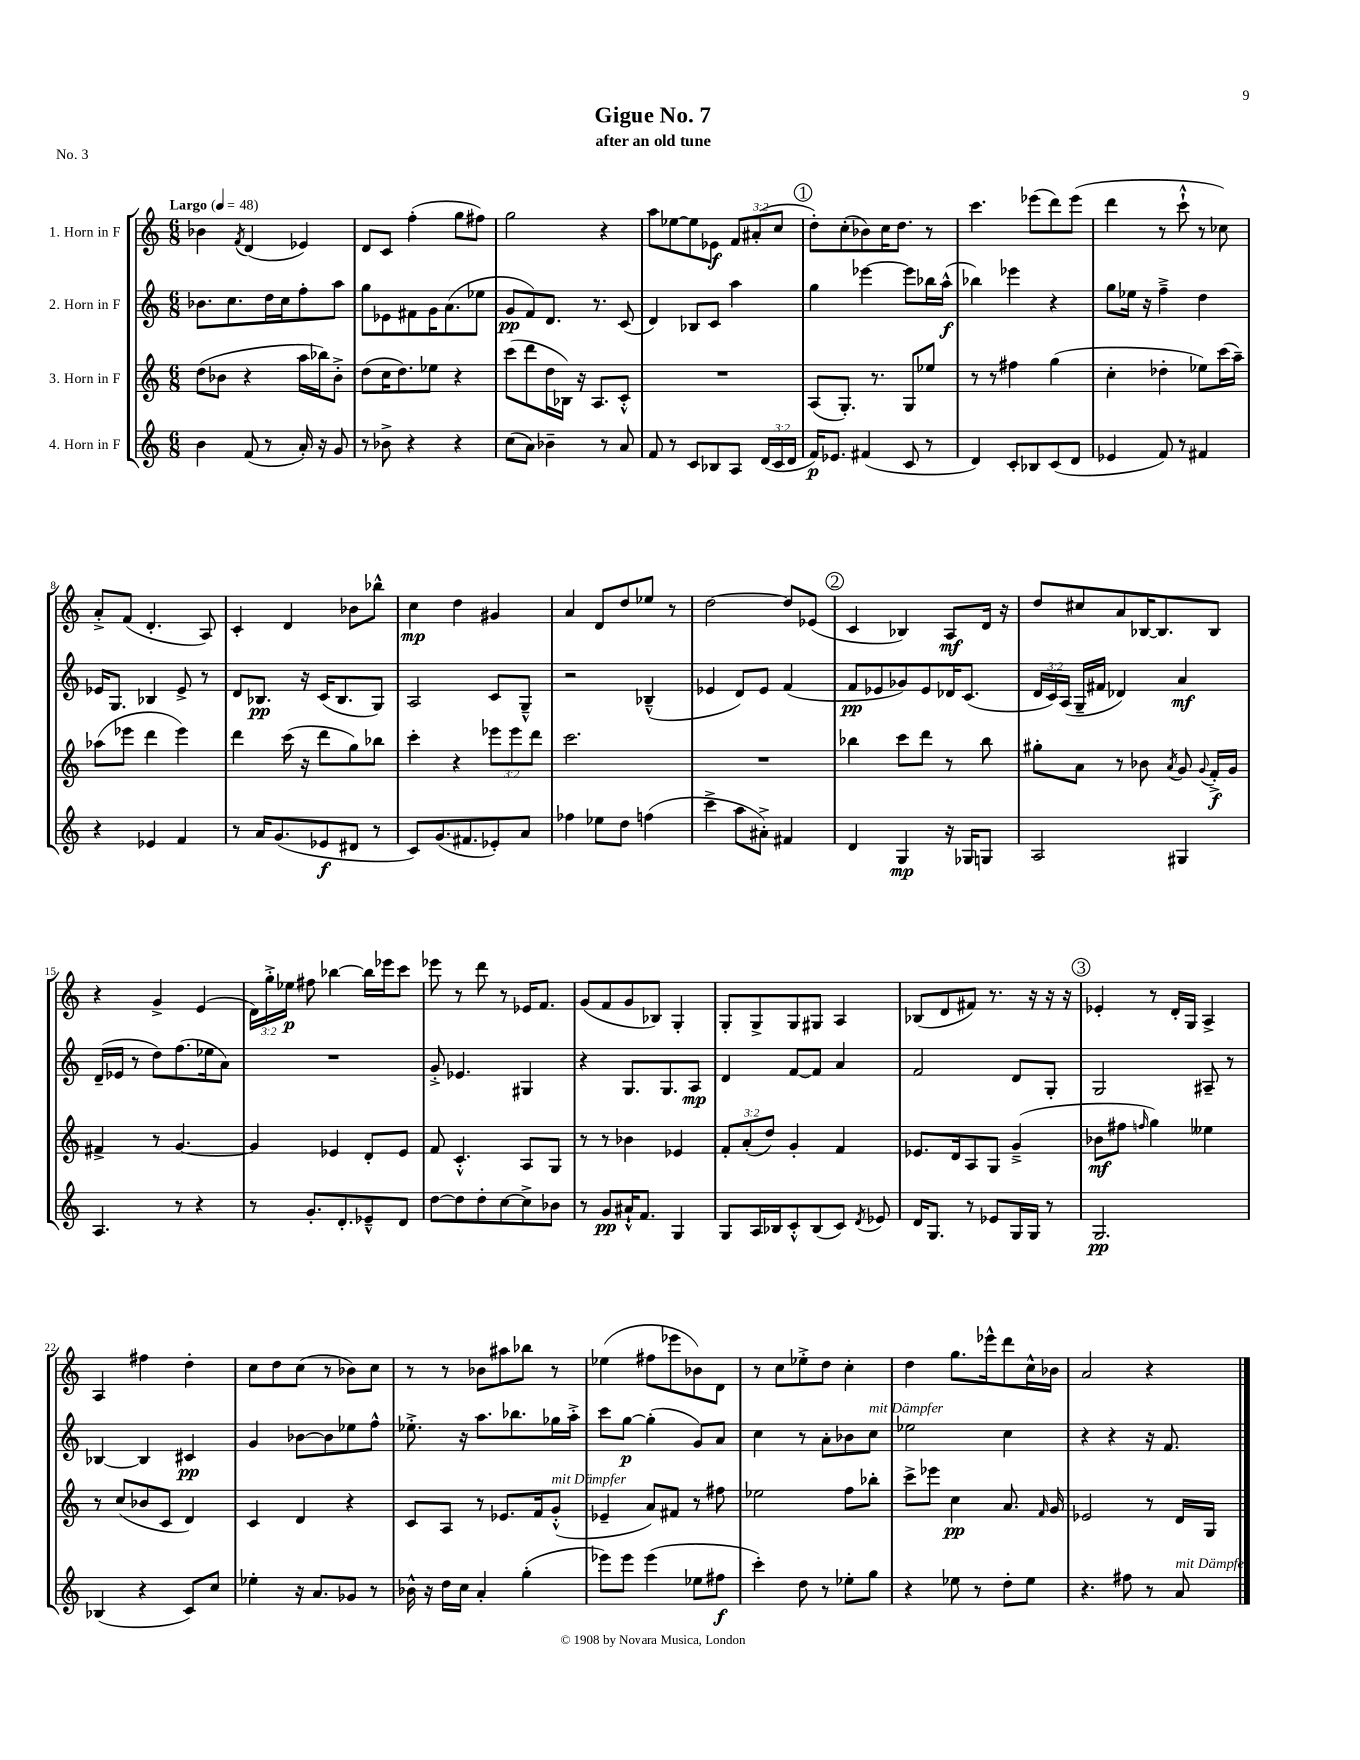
\header { title = "Gigue No. 7" subtitle = "after an old tune" piece = "No. 3" }
<<
\new StaffGroup <<
\new Staff = "s0" \with { instrumentName = "1. Horn in F" } {
    \clef treble \key c \major \numericTimeSignature \time 6/8 \override Staff.TupletNumber.text = #tuplet-number::calc-fraction-text \tempo "Largo" 4 = 48
    \autoBeamOff bes'4 \acciaccatura { f'8 } d'4( ees'4) |
    d'8[ c'8] f''4-.( g''8[ fis''8]) |
    g''2 r4 |
    a''8[ ees''8~ ees''8 ees'8]\f \tuplet 3/2 { f'8[ ais'8-.( c''8] } |
    \mark \markup { \circle "1" } d''8[-.) c''8-.( bes'8) c''16 d''8.] r8 |
    c'''4. ees'''8[( d'''8) ees'''8]( |
    d'''4 r8 c'''8-!-^ r8 ces''8) |
    a'8[-.-> f'8]( d'4.-. a8) |
    c'4-. d'4 bes'8[ bes''8]-^ |
    c''4\mp d''4 gis'4 |
    a'4 d'8[ d''8 ees''8] r8 |
    d''2~ d''8[ ees'8]( |
    \mark \markup { \circle "2" } c'4 bes4) a8[\mf d'16] r16 |
    d''8[ cis''8 a'8 bes16~ bes8. bes8] |
    r4 g'4-> e'4( |
    \tuplet 3/2 { d'16[) g''16-.-> ees''16]\p } fis''8 bes''4~ bes''16[ ees'''16 c'''8] |
    ees'''8 r8 d'''8 r8 ees'16[ f'8.] |
    g'8[( f'8 g'8 bes8]) g4-. |
    g8[-. g8-> g8 gis8] a4 |
    bes8[( d'8 fis'8]) r8. r16 r16 r16 |
    \mark \markup { \circle "3" } ees'4-. r8 d'16[-. g16] a4-> |
    a4 fis''4 d''4-. |
    c''8[ d''8 c''8]( r8 bes'8[) c''8] |
    r8 r8 bes'8[ ais''8 bes''8] r8 |
    ees''4( fis''8[ ees'''8 bes'8) d'8] |
    r8 c''8[ ees''8-.-> d''8] c''4-. |
    d''4 g''8.[ ees'''16-^ d'''8 c''16-^ bes'16] |
    a'2 r4 \bar "|." |
}
\new Staff = "s1" \with { instrumentName = "2. Horn in F" } {
    \clef treble \key c \major \numericTimeSignature \time 6/8 \override Staff.TupletNumber.text = #tuplet-number::calc-fraction-text
    \autoBeamOff bes'8.[ c''8. d''16 c''16 f''8-. a''8] |
    g''8[ ees'8 fis'8 g'16 a'8.( ees''8] |
    g'8[\pp f'8) d'8.] r8. c'8( |
    d'4) bes8[ c'8] a''4 |
    \mark \markup { \circle "1" } g''4 ees'''4~ ees'''8[ bes''16 a''16]-^\f( |
    bes''4) ees'''4 r4 |
    g''8[ ees''16] r16 f''4---> d''4 |
    ees'16[ g8.] bes4 ees'8-> r8 |
    d'8[ bes8.]\pp r16 c'16[( bes8. g8]) |
    a2 c'8[ g8]---^ |
    r2 bes4---^( |
    ees'4 d'8[) ees'8] f'4( |
    \mark \markup { \circle "2" } f'8[\pp ees'8 ges'8) ees'8 des'16 c'8.]( |
    \tuplet 3/2 { d'16[ c'16) a16]( } g16[-- fis'16] des'4) a'4\mf |
    d'16[--( ees'16] r8 d''8[) f''8.( ees''16 a'8]) |
    R2. |
    g'8-.-> ees'4. gis4 |
    r4 g8.[ g8. a8]\mp |
    d'4 f'8[~ f'8] a'4 |
    f'2 d'8[ g8]-. |
    \mark \markup { \circle "3" } g2 ais8-- r8 |
    bes4~ bes4 cis'4\pp |
    g'4 bes'8[~ bes'8 ees''8 f''8]-^ |
    ees''8.-.-> r16 a''8.[ bes''8. ges''16 a''16]-.-> |
    c'''8[ g''8]~\p g''4-.( g'8[) a'8] |
    c''4 r8 a'8[-. bes'8 c''8]^\markup { \italic "mit Dämpfer" } |
    ees''2 c''4 |
    r4 r4 r16 f'8. \bar "|." |
}
\new Staff = "s2" \with { instrumentName = "3. Horn in F" } {
    \clef treble \key c \major \numericTimeSignature \time 6/8 \override Staff.TupletNumber.text = #tuplet-number::calc-fraction-text
    \autoBeamOff d''8[( bes'8] r4 a''16[ bes''16) bes'8]-.-> |
    d''8[( c''16 d''8.) ees''8] r4 |
    c'''8[( d'''8 d''16 bes16]) r16 a8.[ c'8]-.-^ |
    R2. |
    \mark \markup { \circle "1" } a8[( g8.]-.) r8. g8[ ees''8] |
    r8 r8 fis''4 g''4( |
    c''4-. des''4-. ees''8[) c'''16( a''16]--) |
    aes''8[( ees'''8] d'''4 ees'''4) |
    d'''4 c'''16( r16 d'''8[ g''8) bes''8] |
    c'''4-. r4 \tuplet 3/2 { ees'''8[ ees'''8 d'''8] } |
    c'''2. |
    R2. |
    \mark \markup { \circle "2" } bes''4 c'''8[ d'''8] r8 bes''8 |
    gis''8[-. a'8] r8 bes'8 \acciaccatura { a'8 } g'8 \appoggiatura { g'8 } f'16[-.->\f g'16] |
    fis'4-> r8 g'4.~ |
    g'4 ees'4 d'8[-. ees'8] |
    f'8 c'4.-.-^ a8[ g8] |
    r8 r8 bes'4 ees'4 |
    \tuplet 3/2 { f'8[-. a'8-.( d''8]) } g'4-. f'4 |
    ees'8.[ d'16 a8 g8] g'4--->( |
    \mark \markup { \circle "3" } bes'8[\mf fis''8] \grace { f''16 } g''4) eeses''4 |
    r8 c''8[( bes'8 c'8] d'4) |
    c'4 d'4 r4 |
    c'8[ a8] r8 ees'8.[ f'16 g'8]-.-^^\markup { \italic "mit Dämpfer" }( |
    ees'4-- a'8[) fis'8] r8 fis''8 |
    ees''2 f''8[ bes''8]-. |
    c'''8[-> ees'''8] c''4\pp a'8. \grace { f'16 } g'16 |
    ees'2 r8 d'16[ g16] \bar "|." |
}
\new Staff = "s3" \with { instrumentName = "4. Horn in F" } {
    \clef treble \key c \major \numericTimeSignature \time 6/8 \override Staff.TupletNumber.text = #tuplet-number::calc-fraction-text
    \autoBeamOff b'4 f'8( r8 a'16-.) r16 g'8 |
    r8 bes'8-> r4 r4 |
    c''8[( a'8]) bes'4-- r8 a'8 |
    f'8 r8 c'8[ bes8 a8] \tuplet 3/2 { d'16[( c'16 d'16] } |
    \mark \markup { \circle "1" } f'16[\p) ees'8.] fis'4( c'8 r8 |
    d'4) c'8[-. bes8 c'8( d'8] |
    ees'4 f'8) r8 fis'4 |
    r4 ees'4 f'4 |
    r8 a'16[ g'8.( ees'8\f dis'8] r8 |
    c'8[) g'8.( fis'8. ees'8-.) a'8] |
    fes''4 ees''8[ d''8] f''4( |
    c'''4-> a''8[ ais'8]-.->) fis'4 |
    \mark \markup { \circle "2" } d'4 g4\mp r16 ges16[ g8] |
    a2 gis4 |
    a4. r8 r4 |
    r8 g'8.[-. d'8.-. ees'8---^ d'8] |
    d''8[~ d''8 d''8-. c''8~ c''8-> bes'8] |
    r8 g'8[\pp ais'16-!-^ f'8.] g4 |
    g8[ a16 bes16 c'8-.-^ bes8( c'8]) \acciaccatura { d'8 } ees'8 |
    d'16[ g8.] r8 ees'8[ g16 g16] r8 |
    \mark \markup { \circle "3" } g2.\pp |
    bes4( r4 c'8[) c''8] |
    ees''4-. r16 a'8.[ ges'8] r8 |
    bes'16-^ r16 d''16[ c''16] a'4-. g''4-.( |
    ees'''8[) ees'''8] ees'''4( ees''8[ fis''8]\f |
    c'''4-.) d''8 r8 ees''8[-. g''8] |
    r4 ees''8 r8 d''8[-. ees''8] |
    r4. fis''8 r8 a'8^\markup { \italic "mit Dämpfer" } \bar "|." |
}
>>
>>
